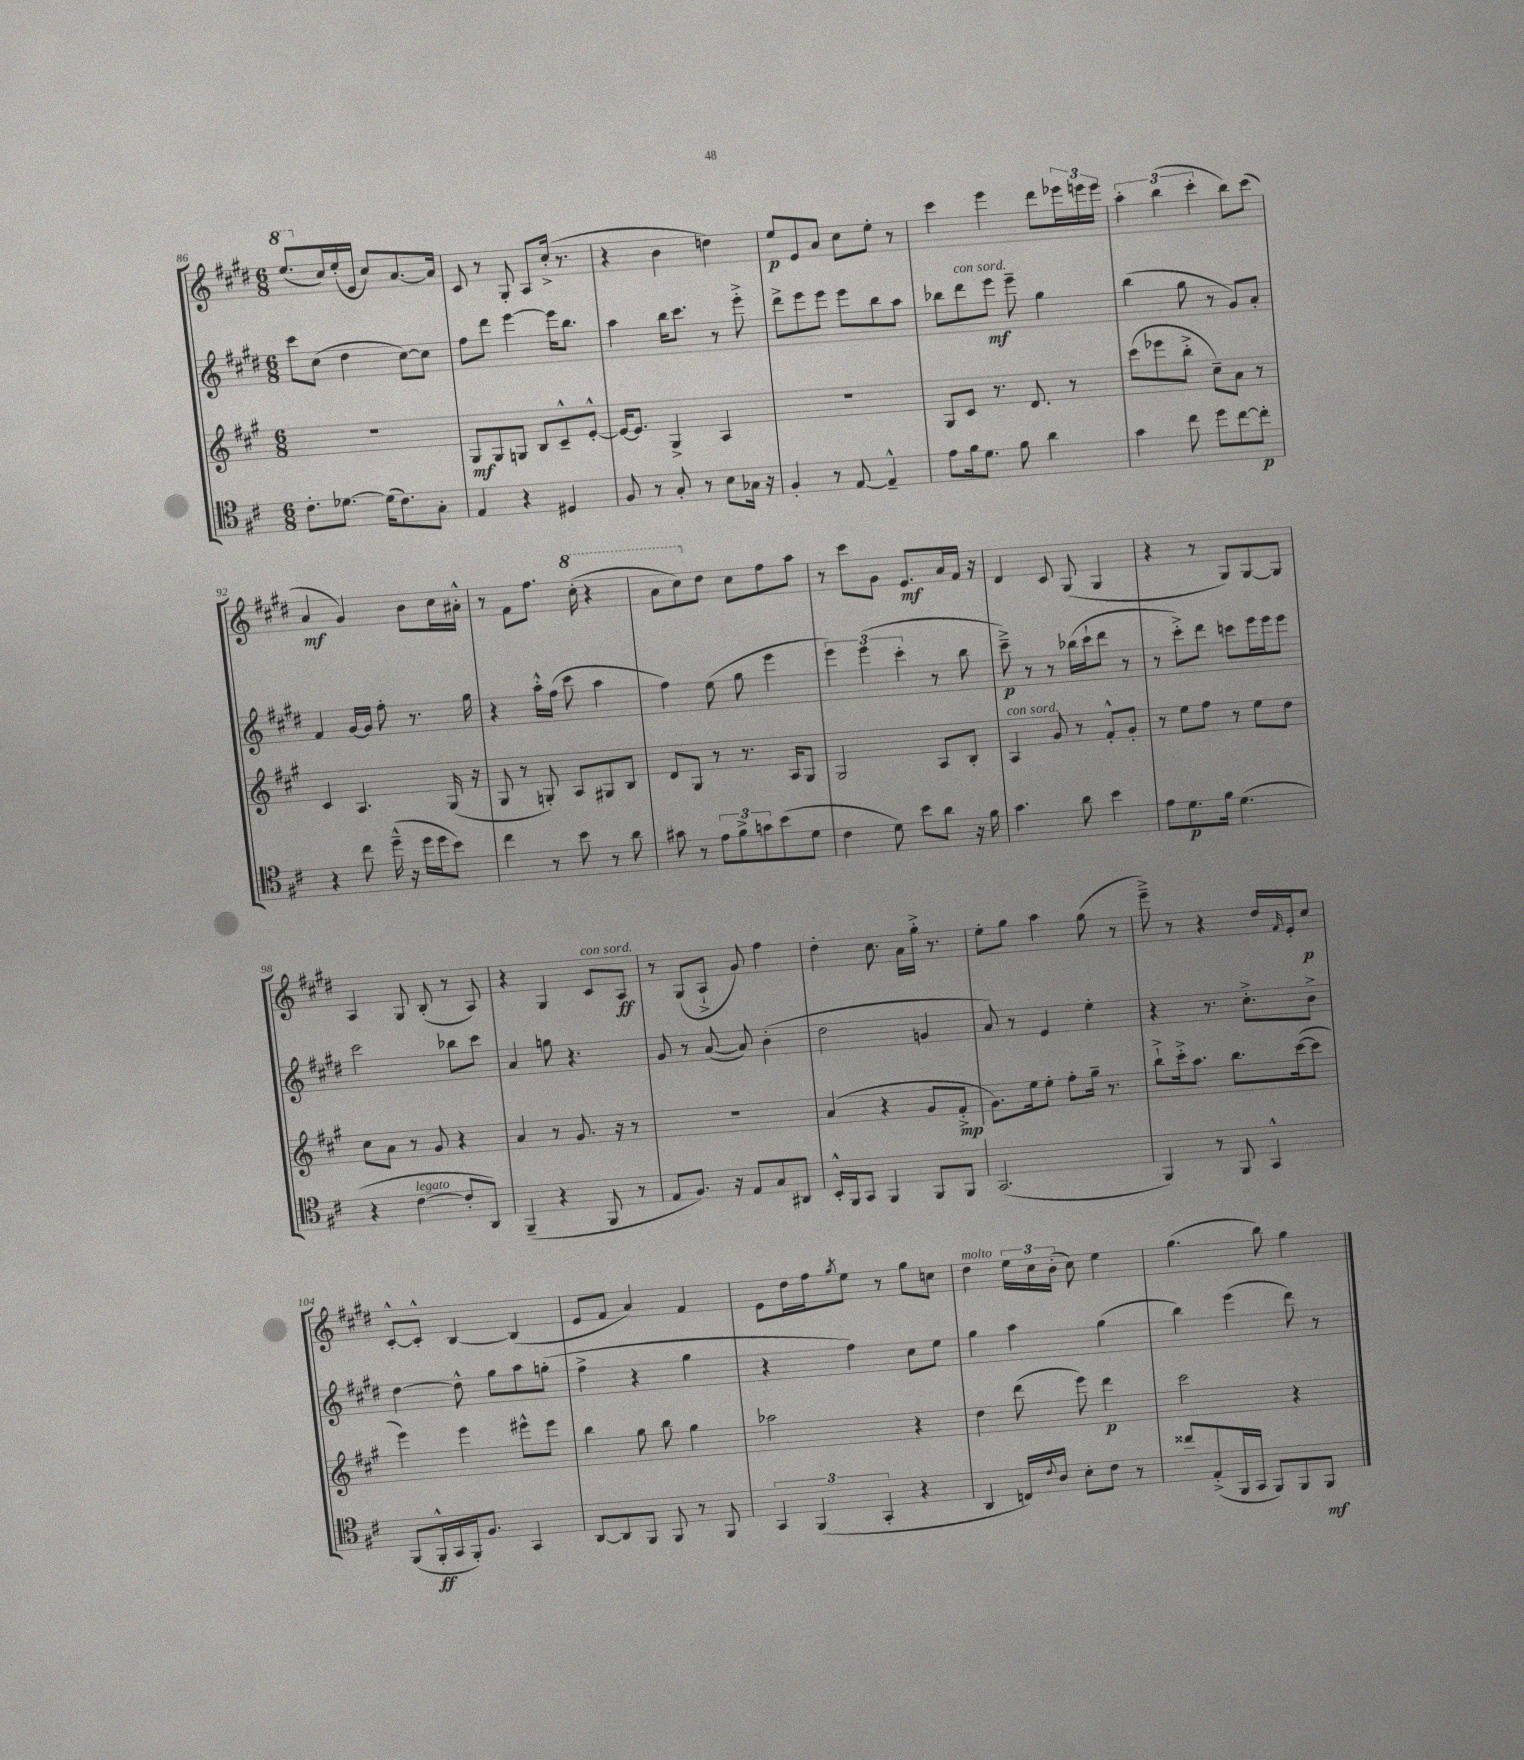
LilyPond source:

<<
\new StaffGroup <<
\new Staff = "s0" {
    \clef treble \key e \major \numericTimeSignature \time 6/8
    \ottava #1 e'''8.( \ottava #0 cis''16) e''16-.( e'16 cis''8) a'8.~ a'16 |
    cis'8 r8 gis8-. a8 cis''16-.->( r8. |
    r4 b'4 d''4) |
    e''8\p e'8 a'8 cis''8 e''8-. r8 |
    cis'''4 e'''4 dis'''8 \tuplet 3/2 { ees'''16 e'''16 e'''16 } |
    \tuplet 3/2 { a''4-. b''4( cis'''4-. } b''8) cis'''8( |
    a'4\mf gis'4) b'8 cis''16 ais'16-.-^ |
    r8 fis'8 fis''8. \ottava #1 cis'''16-.( r4 |
    a''8 cis'''8) \ottava #0 dis''8 cis''8 fis''8 a''8 |
    r8 cis'''8 gis'8 e'8.\mf a'16 fis'16 r16 |
    dis'4 cis'8 gis8( gis4 |
    r4 r8 gis8) gis8~ gis8 |
    a4 gis8 b8-.( r8 a8) |
    r4 gis4 cis'8^\markup { \italic "con sord." } a8\ff |
    r8 gis8( a8-!-> gis'8) fis''4 |
    dis''4-. cis''8. a'16 gis''16-.-> r8. |
    e''8-. gis''8 a''4 gis''8( r8 |
    e'''8--->) r8 r4 dis''16 \grace { fis'16 } e'16-. cis''8\p |
    cis'8~-.-^ cis'8-.-^ b4~ b4( |
    e'8 fis'8 a'4) fis'4 |
    e'8 dis''16 fis''16 \acciaccatura { gis''8 } e''8 r8 gis''8 c''8 |
    dis''4^\markup { \italic "molto" } \tuplet 3/2 { e''16 cis''16 b'16-.( } cis''8) e''4 |
    gis''4.( b''8) gis''4 \bar "|." |
}
\new Staff = "s1" {
    \clef treble \key e \major \numericTimeSignature \time 6/8
    cis'''8 cis''8( dis''4 cis''8~) cis''8 |
    fis''8 dis'''8 e'''4~ e'''16 b''8. |
    a''4 b''16 cis'''8. r8 e'''8-.-> |
    dis'''8-> e'''8 e'''8 e'''8 b''8 a''8 |
    bes''8 dis'''8^\markup { \italic "con sord." } e'''8\mf e'''8-- gis''4 |
    b''4( gis''8 r8 gis'8) a'8-. |
    fis'4 gis'16~ gis'16 fis''8-. r8. gis''16 |
    r4 a''16-.-^ fis''16( cis'''8 a''4 |
    fis''4) e''8( gis''8 e'''4 |
    \tuplet 3/2 { e'''4) e'''4( cis'''4-. } r8 b''8 |
    cis'''8--->\p) r8 r8 bes''16( cis'''16-! dis'''8 r8 |
    r8 cis'''8-.->) dis'''8 c'''8 e'''16 e'''16 e'''8 |
    cis'''2 bes''8 cis'''8 |
    a'4 g''8 r4. |
    gis'8 r8 a'8~( a'8) b'4-.( |
    dis''2 g'4 |
    a'8) r8 e'4 e''4-. |
    r4 r8. cis''8.-.-> b'8-> |
    dis''4~ dis''8-^ gis''8 a''8 g''8-.( |
    fis''4-> r4 gis''4 |
    r4 fis''4) cis''8 e''8 |
    gis''4 a''4 gis''4( |
    b''4) e'''4( dis'''8) r8 \bar "|." |
}
\new Staff = "s2" {
    \clef treble \key a \major \numericTimeSignature \time 6/8
    r2. |
    gis8\mf gis8 g8 b8 cis'8---^ e'8~-.-^ |
    e'16~ e'8. gis4-> a4 |
    R2. |
    gis8 cis'8 r8. d'8. r8 |
    cis'''8( ees'''8 b''8-.-> cis''8--) a'8 r8 |
    cis'4 a4. gis16( r16 |
    gis8 r8 g8-.) a8 gis8 b8 |
    d'8 gis8 r8 r8. a16 gis8 |
    gis2 a8 b8-. |
    a4^\markup { \italic "con sord." } gis'8 r8 fis'8-.-^ gis'8-. |
    r8 e''8 fis''8 r8 e''8 d''8 |
    cis''8 a'8 r8 gis'8 r4 |
    a'4 r8 gis'8. r16 r8 |
    R2. |
    a'4( r4 gis'8 fis'8-.->\mp |
    gis'8.) e''16 e''8-. fis''8-. gis''16-- r8. |
    b''8-!-> cis'''16-.-> a''8. b''8. cis'''16~( cis'''8 |
    e'''4) e'''4 eis'''8-^ eis'''8 |
    b''4 gis''8 b''8 gis''4 |
    aes''2 r4 |
    d''4 d'''8( e'''8) d'''4\p |
    cis'''2 r4 \bar "|." |
}
\new Staff = "s3" {
    \clef tenor \key d \major \numericTimeSignature \time 6/8
    cis'8.-. des'8.~ des'16( cis'8.) g8-. |
    e4 r4 dis4 |
    fis8 r8 g8-. r8 b8 ges16 r16 |
    fis4-. r8 e8~ e4---^ |
    e'8 fis'16 d'8. fis'8 a'4 |
    g'4 cis''8 d''8 cis''8~ cis''8-.\p |
    r4 cis''8 d''16---^( r16 d''16 d''16 b'8) |
    cis''4 r8 b'8 r8 a'8 |
    gis'8 r8 \tuplet 3/2 { e'8 fis'8-> g'8 } b'8( d'8 |
    cis'4 d'8) b'8 a'8 r16 fis'16 |
    g'4. a'8 b'4 |
    e'8 d'8.\p fis'16 d'4.( |
    r4 cis'4~^\markup { \italic "legato" } cis'8-. a,8) |
    fis,4--( r4 fis,8 r8 |
    e8 fis8.) r16 e8 g8 ais,8 |
    b,16-.-^ fis,16 g,8 fis,4 fis,8 fis,8 |
    g,2.( |
    fis,4) r8 fis,8 g,4-^ |
    fis,8( fis,16-.-^\ff g,16 fis,16-.) fis8. g,4 |
    a,8~ a,8 fis,8 fis,8 r8 fis,8 |
    \tuplet 3/2 { g,4 fis,4( g,4-. } r4 |
    a,4 c16) \appoggiatura { cis'8 } a16 b8-. cis'8 r8 |
    cisis''8 e8-.->( fis,16 g,16 fis,8) fis,8 fis,8\mf \bar "|." |
}
>>
>>
\layout { \context { \Score currentBarNumber = #86 } }
